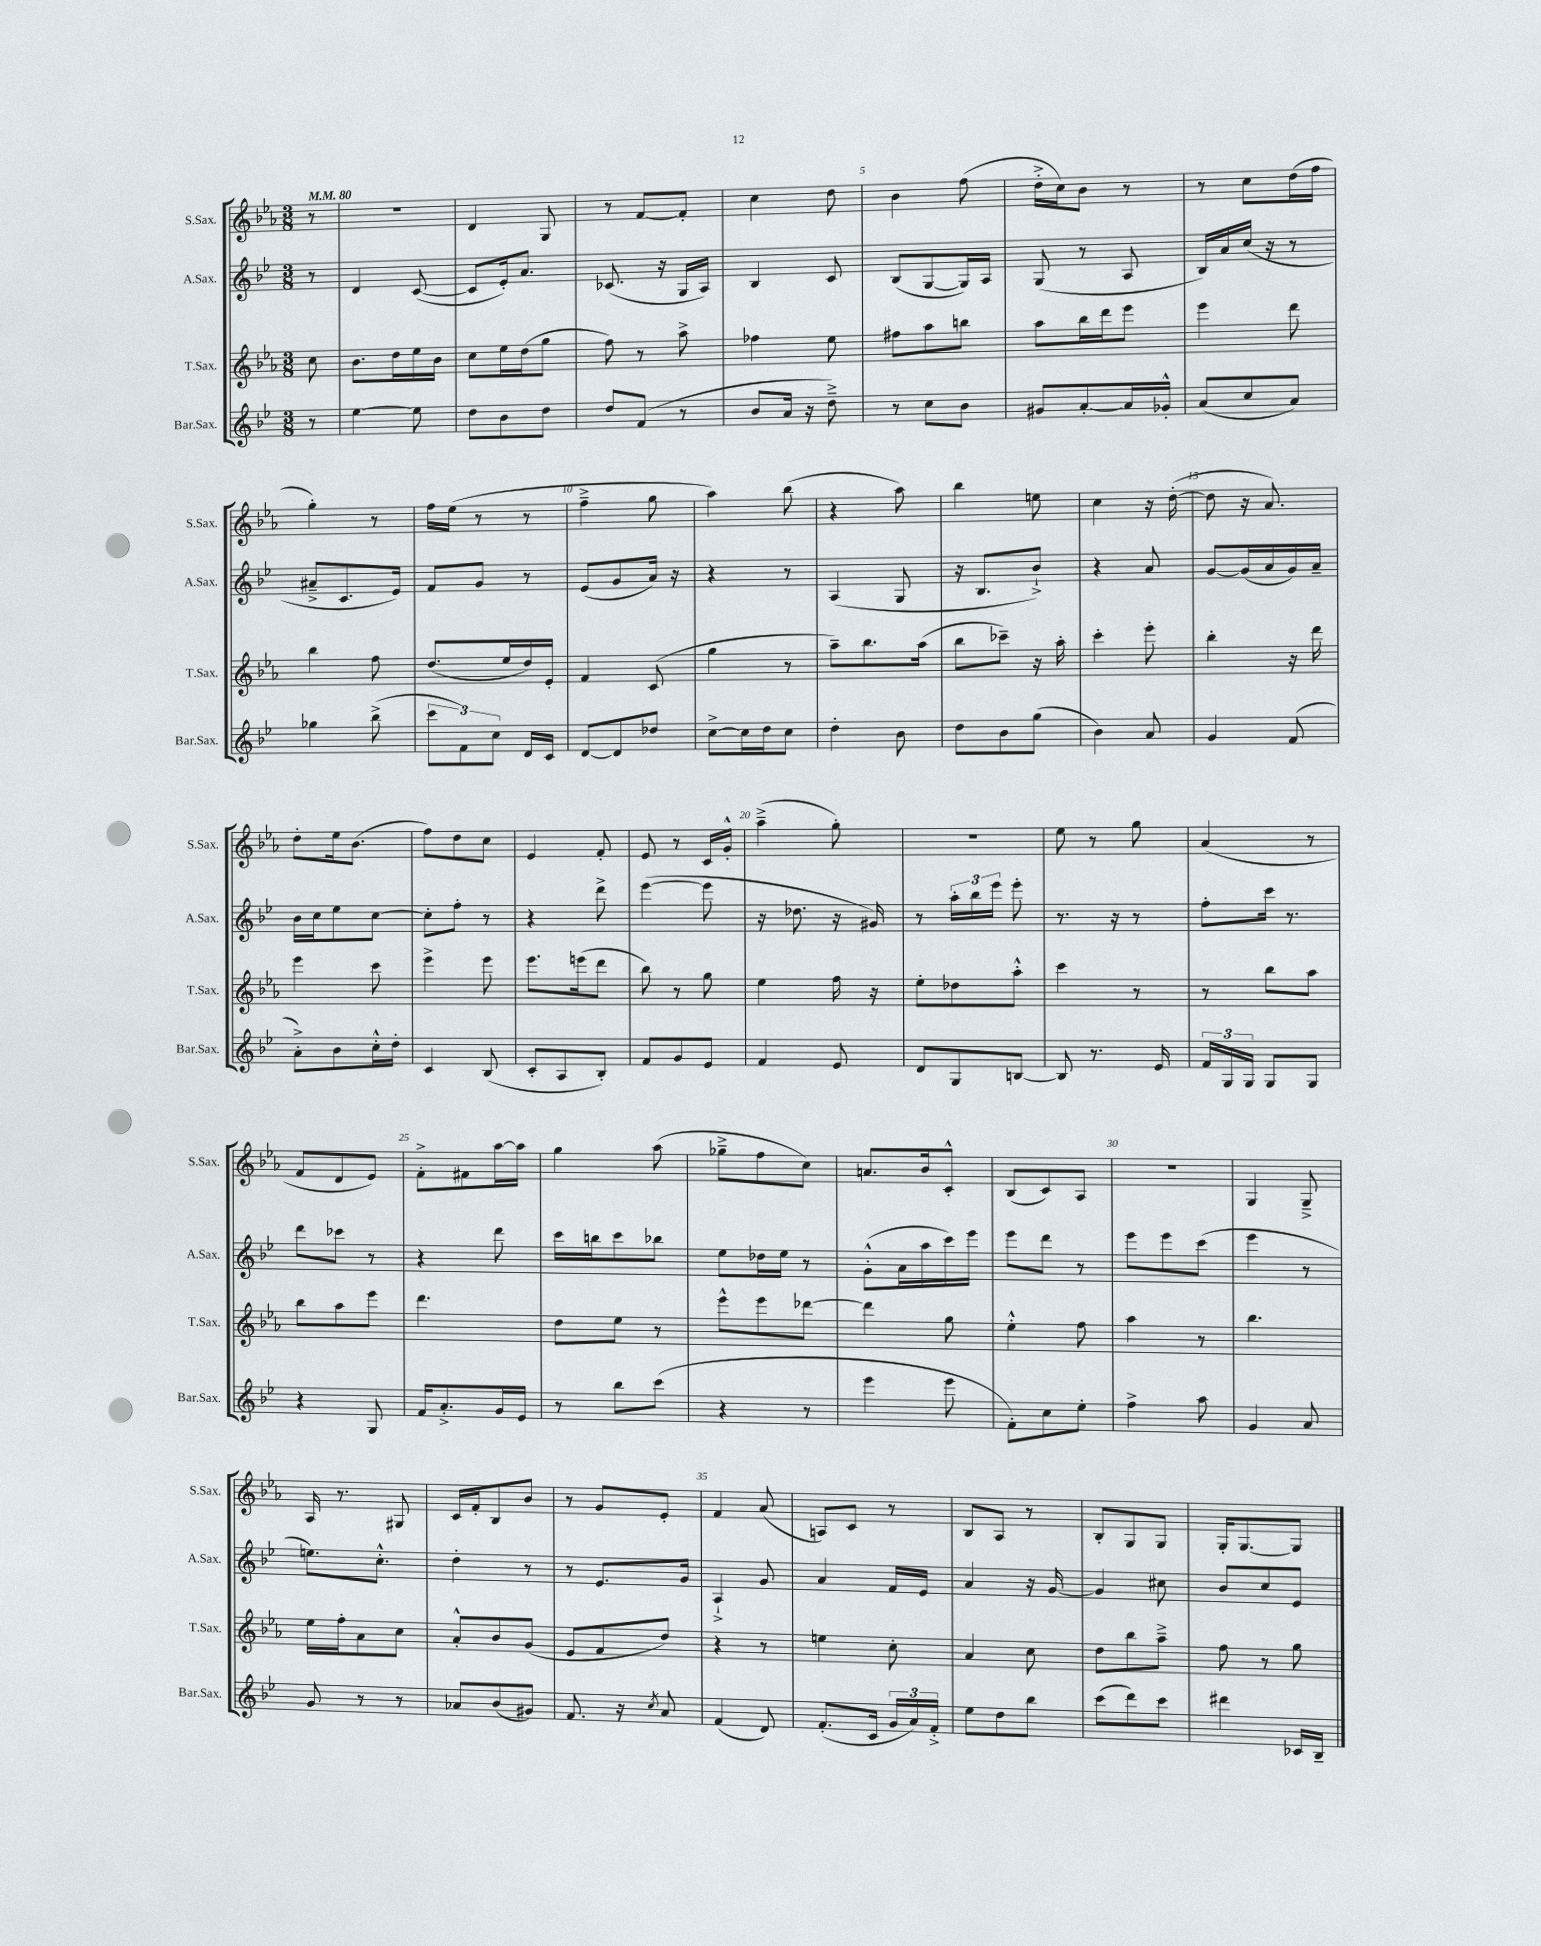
<<
\new StaffGroup <<
\new Staff = "s0" \with { instrumentName = "S.Sax." shortInstrumentName = "S.Sax." } {
    \clef treble \key ees \major \numericTimeSignature \time 3/8 \partial 8 \tempo 4 = 80
    \autoBeamOff r8 |
    r4. |
    d'4 g8 |
    r8 f'8[~ f'8]-. |
    c''4 d''8 |
    bes'4 f''8( |
    d''16[-.-> c''16) bes'8] r8 |
    r8 c''8[ d''16( f''16] |
    g''4-.) r8 |
    f''16[ ees''16]( r8 r8 |
    f''4---> g''8 |
    aes''4) bes''8( |
    r4 aes''8) |
    bes''4 e''8 |
    c''4 r16 d''16~-.( |
    d''8 r16 aes'8.) |
    d''8[-. ees''16 bes'8.]( |
    f''8[) d''8 c''8] |
    ees'4 f'8-. |
    ees'8 r8 c'16[ g'16]-.-^ |
    aes''4--->( g''8-.) |
    R4. |
    ees''8 r8 g''8 |
    aes'4( r8 |
    f'8[ d'8 ees'8]) |
    f'8[-.-> fis'8 aes''16~ aes''16] |
    g''4 aes''8( |
    ges''8[---> f''8 c''8]) |
    a'8.[ bes'16 c'8]-.-^ |
    bes8[( c'8) aes8] |
    R4. |
    g4 g8---> |
    aes16 r8. gis8 |
    c'16[ f'16-. bes8 bes'8] |
    r8 g'8[ ees'8]-. |
    f'4 aes'8( |
    a8[) c'8] r8 |
    bes8[ aes8] r8 |
    bes8[-. g8 g8] |
    g16[-. g8.~ g8] \bar "|." |
}
\new Staff = "s1" \with { instrumentName = "A.Sax." shortInstrumentName = "A.Sax." } {
    \clef treble \key bes \major \numericTimeSignature \time 3/8 \partial 8
    \autoBeamOff r8 |
    d'4 c'8~( |
    c'8[ ees'16-.) a'8.] |
    ces'8.( r16 g16[ a16]) |
    bes4 c'8 |
    bes8[( g8~ g16) a16] |
    g8( r8 a8 |
    bes16[) a'16 c''16]( r16 r8 |
    ais'8[---> c'8. ees'16]) |
    f'8[ g'8] r8 |
    ees'8[( g'8 a'16]) r16 |
    r4 r8 |
    a4( g8 |
    r16 bes8.[ bes'8]-!->) |
    r4 a'8 |
    g'8[~ g'16( a'16 g'16) a'16]-- |
    bes'16[ c''16 ees''8 c''8]~ |
    c''8[-. f''8]-. r8 |
    r4 d'''8-> |
    ees'''4~( ees'''8 |
    r16 des''8. r16 gis'16) |
    r8 \tuplet 3/2 { a''16[-. bes''16 ees'''16] } ees'''8-. |
    r8. r16 r8 |
    f''8[-. c'''16] r8. |
    d'''8[ ces'''8] r8 |
    r4 d'''8 |
    c'''16[ b''16 c'''8 bes''8] |
    ees''8[ des''16 ees''16] r8 |
    g'8[-.-^( a'16 a''16 c'''16) ees'''16] |
    ees'''8[ d'''8] r8 |
    ees'''8[ ees'''8 c'''8]( |
    ees'''4 r8 |
    e''8.[) c''8.]-.-^ |
    d''4-. r8 |
    r8 ees'8.[ g'16] |
    a4-!-> g'8 |
    a'4 f'16[ ees'16] |
    a'4 r16 g'16~ |
    g'4 cis''8 |
    bes'8[ c''8 ees'8] \bar "|." |
}
\new Staff = "s2" \with { instrumentName = "T.Sax." shortInstrumentName = "T.Sax." } {
    \clef treble \key ees \major \numericTimeSignature \time 3/8 \partial 8
    \autoBeamOff c''8 |
    bes'8.[ d''16 ees''16 bes'16] |
    c''8[ ees''16 d''16( g''8] |
    f''8) r8 aes''8-> |
    fes''4 ees''8 |
    fis''8[ aes''8 b''8] |
    aes''8[ bes''16 d'''16 ees'''8] |
    ees'''4 d'''8 |
    bes''4 f''8 |
    d''8.[( ees''16 d''16) ees'16]-. |
    f'4 c'8( |
    g''4 r8 |
    aes''8[--) bes''8. aes''16]( |
    bes''8[ ces'''8]--) r16 aes''16-. |
    c'''4-. ees'''8-. |
    bes''4-. r16 d'''16 |
    ees'''4 c'''8 |
    ees'''4-> ees'''8 |
    ees'''8.[ e'''16( d'''8] |
    bes''8) r8 g''8 |
    ees''4 f''16 r16 |
    ees''8[-. des''8 aes''8]-.-^ |
    c'''4 r8 |
    r8 bes''8[ aes''8] |
    bes''8[ aes''8 ees'''8] |
    d'''4. |
    d''8[ ees''8] r8 |
    ees'''8[-^ ees'''8 des'''8]~ |
    des'''4 g''8 |
    ees''4-.-^ f''8 |
    aes''4 r8 |
    bes''4. |
    ees''16[ f''16-. aes'8 c''8] |
    aes'8[-.-^ bes'8 g'8]( |
    ees'8[ f'8 d''8]) |
    r4 r8 |
    e''4 c''8-. |
    aes'4 c''8 |
    d''8[ bes''8 aes''8]---> |
    f''8 r8 g''8 \bar "|." |
}
\new Staff = "s3" \with { instrumentName = "Bar.Sax." shortInstrumentName = "Bar.Sax." } {
    \clef treble \key bes \major \numericTimeSignature \time 3/8 \partial 8
    \autoBeamOff r8 |
    ees''4~ ees''8 |
    d''8[ bes'8 d''8] |
    d''8[ f'8]( r8 |
    bes'8[ a'16] r16 d''8--->) |
    r8 c''8[ bes'8] |
    gis'8[ a'8~-. a'16 ges'16]-.-^ |
    a'8[( c''8 a'8]) |
    ges''4 bes''8->( |
    \tuplet 3/2 { c'''8[ f'8) c''8] } d'16[ c'16] |
    d'8[~ d'8 des''8] |
    c''8[~-> c''16 d''16 c''8] |
    d''4-. bes'8 |
    d''8[ bes'8 g''8]( |
    bes'4) a'8 |
    g'4 f'8( |
    a'8[-.->) bes'8 c''16-.-^ d''16]-. |
    c'4 bes8( |
    c'8[-. a8 bes8]-.) |
    f'8[ g'8 ees'8] |
    f'4 ees'8 |
    d'8[ g8 b8]~ |
    b8 r8. ees'16 |
    \tuplet 3/2 { f'16[ g16 g16] } g8[ g8] |
    r4 g8 |
    f'16[ a'8.-.-> g'16 ees'16] |
    r8 bes''8[ c'''8]( |
    r4 r8 |
    ees'''4 ees'''8 |
    f'8[-.) c''8 ees''8]-. |
    f''4-> a''8 |
    g'4 a'8 |
    g'8 r8 r8 |
    aes'8[ bes'8( gis'8]) |
    f'8. r16 \acciaccatura { c''8 } a'8 |
    f'4( d'8) |
    f'8.[-.( c'16] \tuplet 3/2 { g'16[ a'16) f'16]-.-> } |
    ees''8[ d''8 bes''8] |
    c'''8[( d'''8) c'''8] |
    dis'''4 ces'16[ bes16]-- \bar "|." |
}
>>
>>
\layout { \context { \Score \override BarNumber.break-visibility = ##(#f #t #t) barNumberVisibility = #(every-nth-bar-number-visible 5) } }
